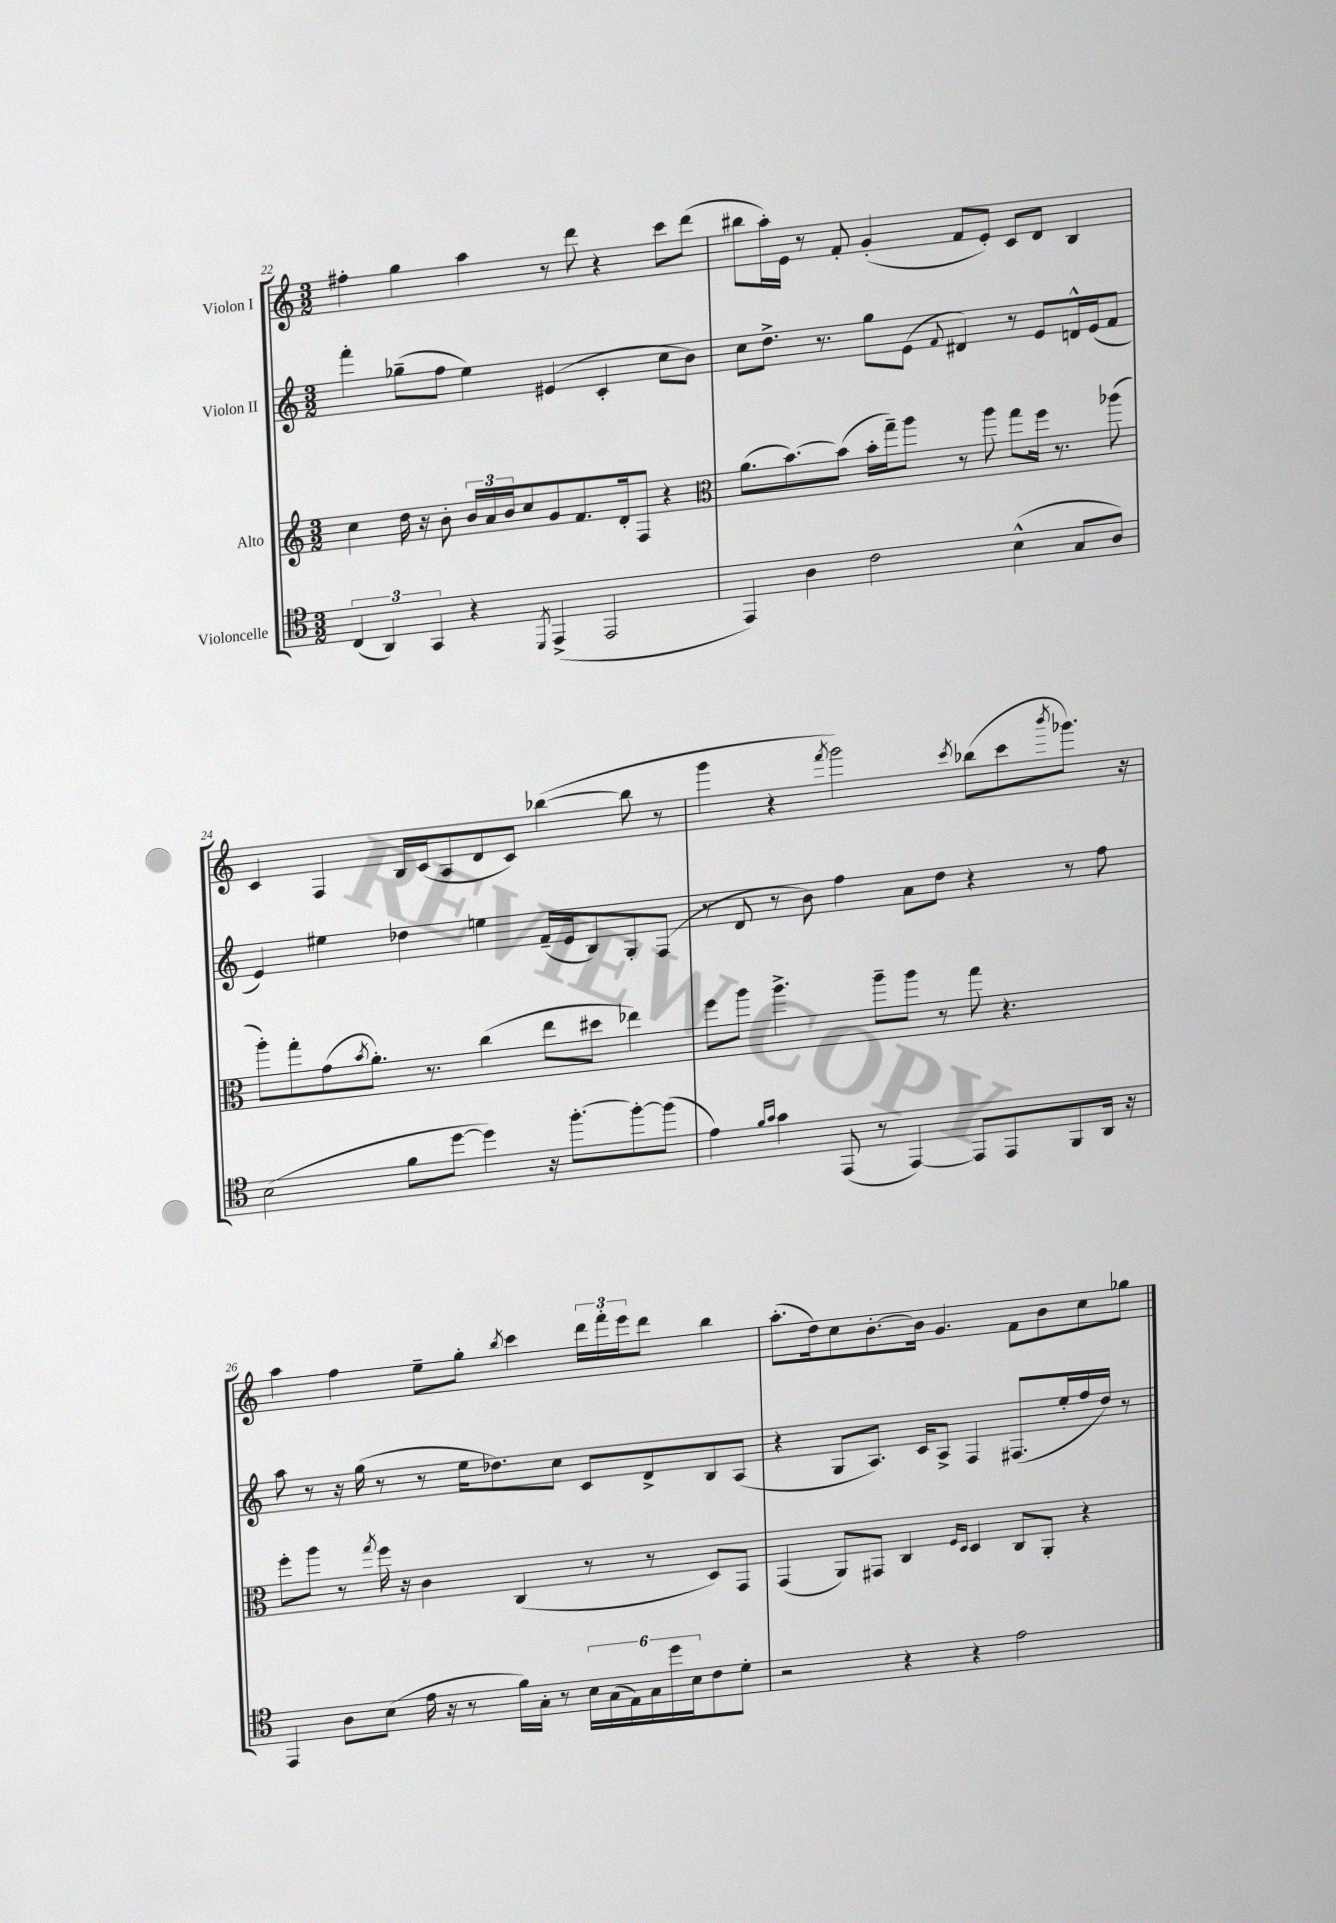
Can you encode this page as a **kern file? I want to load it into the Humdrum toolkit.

**kern	**kern	**kern	**kern
*staff4	*staff3	*staff2	*staff1
*clefC4	*clefG2	*clefG2	*clefG2
*k[]	*k[]	*k[]	*k[]
*M3/2	*M3/2	*M3/2	*M3/2
(6C/	4cc\	4fff'\	4ff#'\
6AA/)	.	.	.
.	16dd\	(8gg-~\L	4gg\
.	16r	.	.
6GG/	.	.	.
.	8b'\	8ff\J	.
4r	24b/LL	4ee\)	4aa\
.	24a/	.	.
.	24b/J	.	.
.	8cc/	.	.
8qDD/	.	.	.
(4EE^/	8g/	(4e#/	8r
.	8.f/	.	8ddd\
2EE/	.	4c'/	4r
.	16d'/k	.	.
.	8F/J	.	.
.	4r	8cc\L	8ccc\L
.	.	8b\J)	(8ddd\J
=	=	=	=
*	*clefC3	*	*
4EE/)	(8.a\L	8cc\L	8bb#\L
.	.	8.dd^\J	16aa'\L)
.	[8.b\)	.	16e\JJ
4A\	.	.	8r
.	.	8.r	.
.	(8b\]J	.	8f'/
2c\	16b'\LL	8gg\L	(4g'/
.	16gg~\J)	.	.
.	8aa\J	(8e\J	.
.	.	8qqf/	.
.	8r	4d#/)	8f/L
.	8aa\	.	8e'/J)
(4B^^\	8gg\L	8r	8c/L
.	16ff\Jk	8e/L	8d/J
.	8.r	.	.
8G/L	.	16d^^/L	4B/
.	.	(16e/J	.
8A/J)	(8aa-\	8f/J	.
=	=	=	=
(2B\	8aa'\L)	4e/)	4c/
.	8gg'\	.	.
.	(8g\	4ee#\	4F/
.	8qb/	.	.
.	8.a'\J)	.	.
8f\L	.	4dd-\	16B/LL
.	8.r	.	(16c/J
[8dd\J	.	.	8A/
4dd\])	(4cc\	4ee\	8d/
.	.	.	8c/J)
16r	8ee\L	(16f~/LL	([4bb-\
[8.ff'\L	.	16e/J	.
.	8dd#\J	8B/)	.
8ff'\_	4ee-\)	8G'/	8bb-\]
(8ff\]J	.	(8F/J	8r
=	=	=	=
4e\)	8ff\L	8r	4ggg\
.	8aa\J	8d/	.
16qqf/LL	.	.	.
16qqg/JJ	.	.	.
4g\	4.aa^\	8r	4r
.	.	8b\)	.
.	.	.	8qfff/
(8EE/	.	4ff\	2ggg\)
8r	8aa~\L	.	.
[4EE/)	8aa\J	8a\L	.
.	8r	8dd\J	.
.	.	.	8qccc/
8EE/]L	8gg\	4r	(8bb-\L
8EE/	4.r	.	8ccc\
.	.	.	8qbbb/
8FF/	.	8r	8.ggg-\J)
16AA/Jk	.	8ff\	.
16r	.	.	16r
=	=	=	=
4EE/	8ff'\L	8aa\	4aa\
.	8aa\J	8r	.
8A\L	8r	16r	4ff\
.	.	(16gg\	.
.	8qgg/	.	.
(8B\J	16ff\	8r	.
.	16r	.	.
16e\	4c\	8r	8ee~\L
16r	.	.	.
8r	.	16ee\LK	8gg'\J
.	.	8.dd-\)	.
.	.	.	8qbb/
16f\LL)	(4C/	.	4ccc\
16G'\JJ	.	.	.
8r	.	8cc\J	.
24B\LL	8r	8c/L	24ddd\LL
(24G\	.	.	24fff'\
24E\)	.	.	24eee\J
24G\	8r	8d^/	8ddd\J
24dd\	.	.	.
24B\J	.	.	.
8c\	8D/L)	8B/	4bb\
8d'\J	8GG/J	(8A/J	.
=	=	=	=
2r	(4GG/	4r	(8.aa'\L
.	.	.	16dd\k)
.	8AA/L)	8G/L	8cc\
.	8GG#/J	8.A/J)	[8.b'\
4r	4C/	.	.
.	.	16c/LK	16b\]Jk
.	.	8A^/J	4.g/
.	16qqF/LL	.	.
.	16qqD/JJ	.	.
4r	4D/	4F/	.
2e\	8C/L	(8.F#/L	8f\L
.	8AA'/J	.	8b\
.	.	16ee'/L	.
.	4r	16ff/	8cc\
.	.	16dd/JJ)	.
.	.	8r	8gg-\J
==	==	==	==
*-	*-	*-	*-
